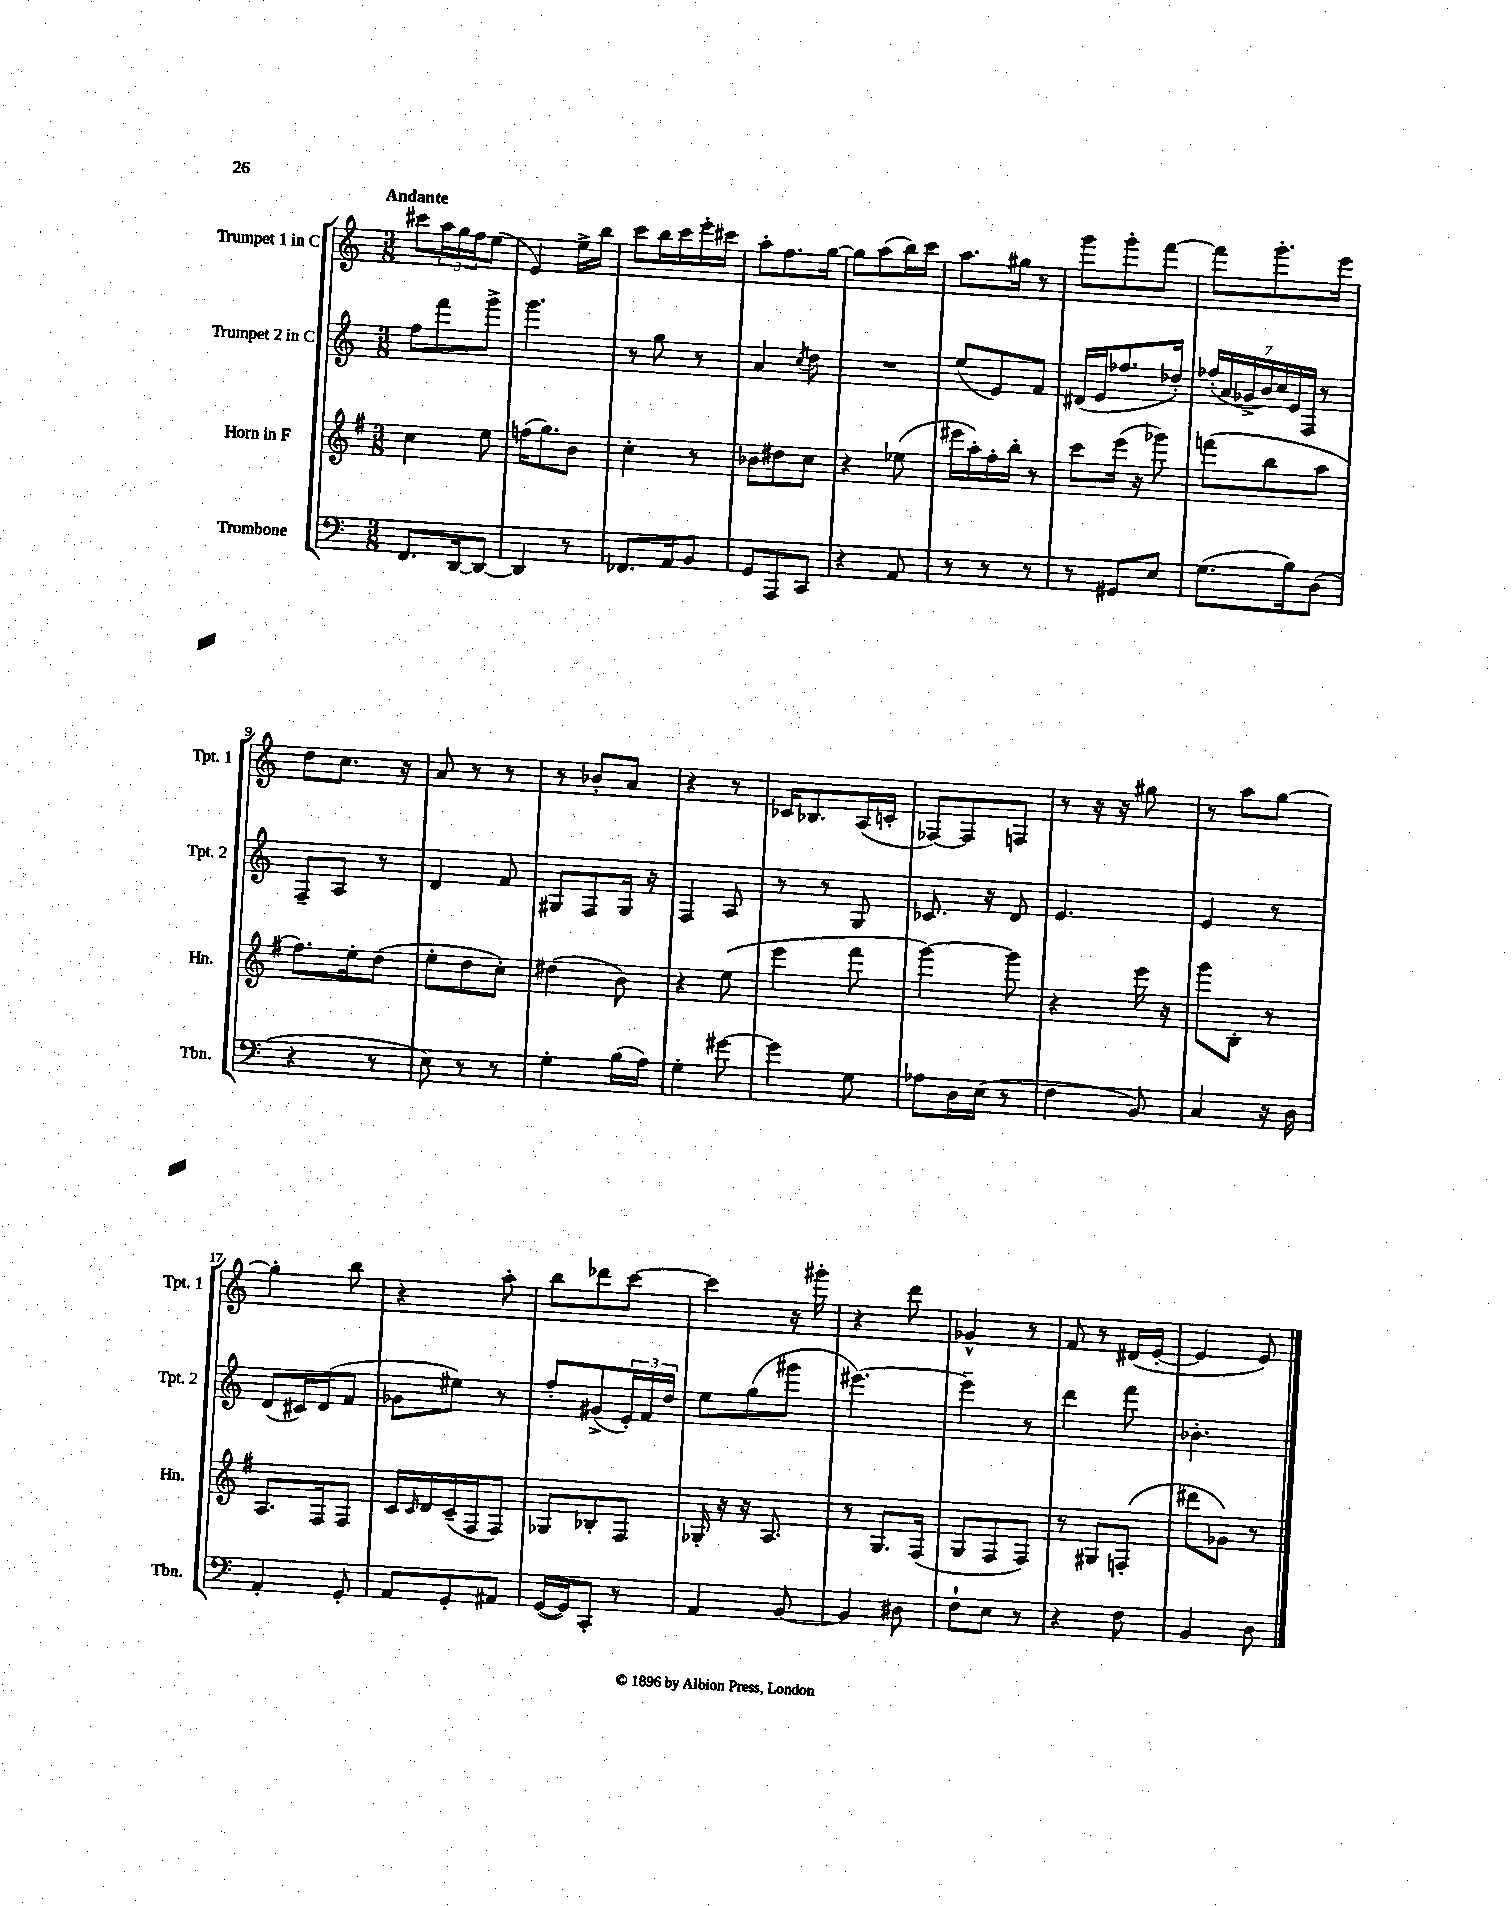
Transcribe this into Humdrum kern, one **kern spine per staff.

**kern	**kern	**kern	**kern
*staff4	*staff3	*staff2	*staff1
*clefF4	*clefG2	*clefG2	*clefG2
*k[]	*k[f#]	*k[]	*k[]
*M3/8	*M3/8	*M3/8	*M3/8
8.FF	4cc	8ff	8ccc#
.	.	8fff	24aa
.	.	.	24gg
[16DD	.	.	.
.	.	.	24ff
8DD_	8ee	8ggg^	(8ee
=	=	=	=
4DD]	(16ff	4.ggg	4e)
.	8.gg)	.	.
8r	8b	.	16ee^
.	.	.	16bb
=	=	=	=
8.FF-	4cc'	8r	8ccc
.	.	8gg	16bb
16AA	.	.	16ccc
8BB	8r	8r	16eee'
.	.	.	16ccc#
=	=	=	=
8GG	8b-	4a	8aa'
8AAA	8dd#	.	8.ff
.	.	8qcc	.
8CC	8cc	8dd	.
.	.	.	[16gg
=	=	=	=
4r	4r	4.r	8gg]
.	.	.	(8aa
8AA	(8ee-	.	16bb)
.	.	.	16ccc
=	=	=	=
8r	16eee#	(8ee	8.aa
.	16aa')	.	.
8r	16ff#'	8e)	.
.	16bb'	.	16gg#
8r	8r	8f	8r
=	=	=	=
8r	8ccc	(16d#	8ggg
.	.	16e	.
8GG#	(16eee	8.ff-	8ggg'
.	16r	.	.
8E	8ggg-)	.	[8fff
.	.	16dd-')	.
=	=	=	=
(8.G	(8fff	(28ff-'	8fff]
.	.	28a	.
.	.	28g-^	.
.	.	28b)	.
.	8bb	.	8.ggg'
.	.	28cc	.
.	.	28e	.
16B)	.	.	.
.	.	28F	.
(8D	8aa	8r	.
.	.	.	16eee
=	=	=	=
4r	8.ff#)	8F~	8dd
.	.	8A	8.cc
.	16ee'	.	.
8r	(8dd	8r	.
.	.	.	16r
=	=	=	=
8E)	8ee'	4d	8a
8r	8dd	.	8r
8r	8cc')	8f	8r
=	=	=	=
4G'	(4dd#	8G#	8r
.	.	8F	8b-'
(16B	8b)	16G#	8a
16A)	.	16r	.
=	=	=	=
4G'	4r	4F	4r
[8g#	(8ee	8A	8r
=	=	=	=
4g#]	4eee	8r	16c-
.	.	.	8.B-
.	.	8r	.
8G	8fff#	8G	(16A
.	.	.	16c'
=	=	=	=
8A-	[4ggg)	8.c-	[8F-)
16D	.	.	8F-]
(16E	.	16r	.
8r	8ggg]	8d	8F
=	=	=	=
4F	4r	4.e	8r
.	.	.	16r
.	.	.	16r
8BB)	16eee	.	8gg#
.	16r	.	.
=	=	=	=
4C	8ggg	4e	8r
.	8B'	.	8aa
16r	8r	8r	[8gg
16D	.	.	.
=	=	=	=
4AA'	8.A	(8d	4gg']
.	.	16c#)	.
.	16F#	(16d	.
8GG'	8F#	8f	8bb
=	=	=	=
8AA	16c	8g-	4r
.	16qqc	.	.
.	16d	.	.
8GG'	(16c~	8ee#)	.
.	16F#	.	.
8AA#	8F#)	8r	8aa'
=	=	=	=
([16GG	8G-	8ff'	8bb
16GG])	.	.	.
8CC'	8B-'	(8g#^	8ddd-
8r	8F#	24e')	[8ccc
.	.	24f	.
.	.	24dd	.
=	=	=	=
4AA	16G-'	8ee	4ccc]
.	16r	.	.
.	16r	(8gg	.
.	8.A	.	.
[8BB	.	8ggg#	16r
.	.	.	16ggg#'
=	=	=	=
4BB]	8r	[4.eee#)	4r
.	8.G	.	.
8D#	.	.	8ddd
.	(16F#	.	.
=	=	=	=
8F`	8G	4eee#~]	4g-^^
8E	8F#	.	.
8r	8F#)	8r	8r
=	=	=	=
4r	8r	4ddd	8f
.	8G#	.	8r
8F	(8F'	8fff	(16d#
.	.	.	[16e'
=	=	=	=
4BB	8ddd#	4.b-'	4e]
.	8g-)	.	.
8D	8r	.	8e)
==	==	==	==
*-	*-	*-	*-
